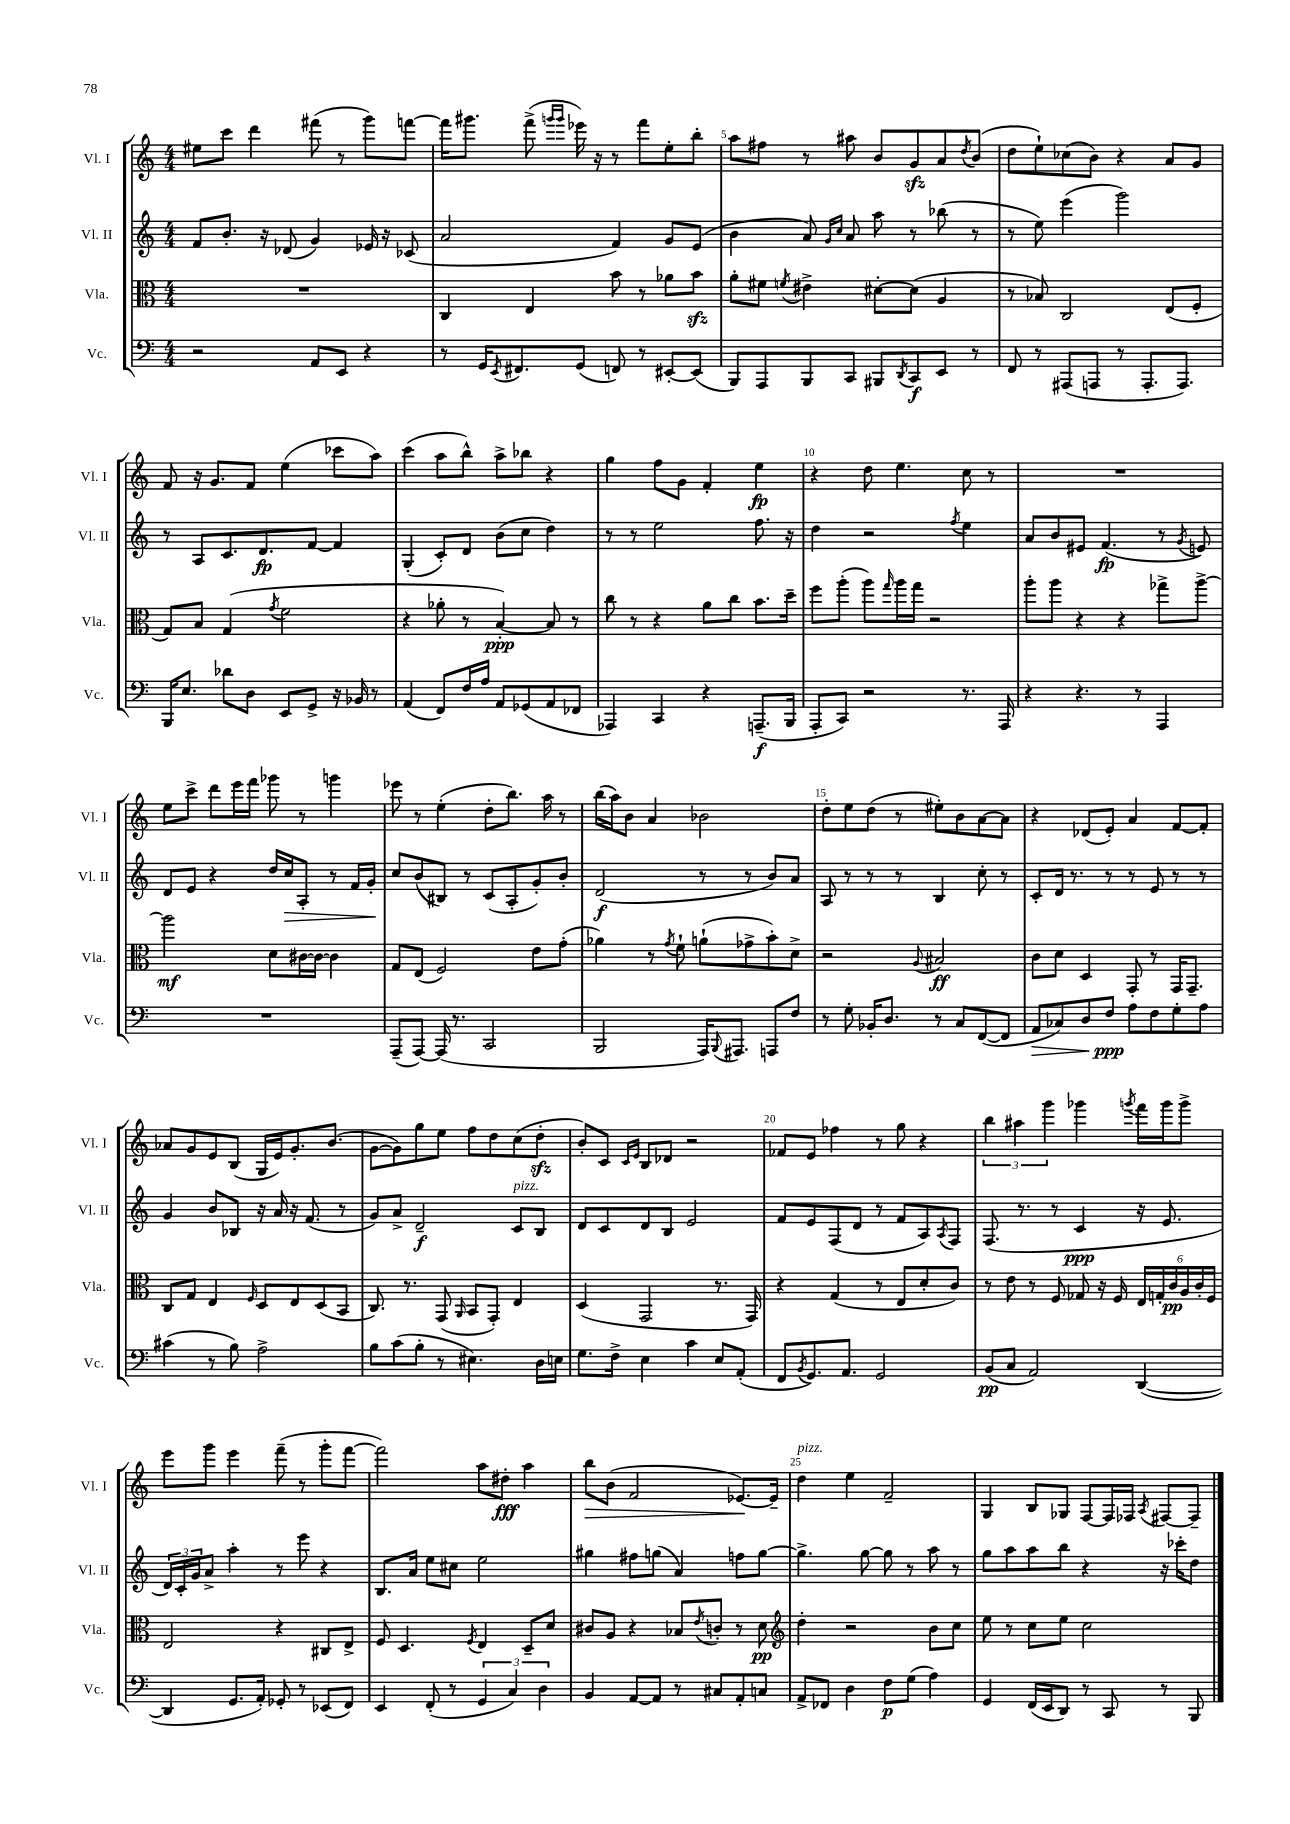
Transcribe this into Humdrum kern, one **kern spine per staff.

**kern	**dynam	**kern	**dynam	**kern	**dynam	**kern	**dynam
*part4	*part4	*part3	*part3	*part2	*part2	*part1	*part1
*staff4	*staff4	*staff3	*staff3	*staff2	*staff2	*staff1	*staff1
*I"Vc.	*	*I"Vla.	*	*I"Vl. II	*	*I"Vl. I	*
*I'Vc.	*	*I'Vla.	*	*I'Vl. II	*	*I'Vl. I	*
*clefF4	*	*clefC3	*	*clefG2	*	*clefG2	*
*k[]	*	*k[]	*	*k[]	*	*k[]	*
*M4/4	*	*M4/4	*	*M4/4	*	*M4/4	*
=3	=3	=3	=3	=3	=3	=3	=3
2r	.	1r	.	8f/L	.	8ee#X\L	.
.	.	.	.	8.b'/J	.	8ccc\J	.
.	.	.	.	.	.	4ddd\	.
.	.	.	.	16r	.	.	.
.	.	.	.	(8d-X/	.	.	.
8AA/L	.	.	.	4g/)	.	(8fff#X\	.
8EE/J	.	.	.	.	.	8r	.
4r	.	.	.	16e-X/	.	8ggg\L)	.
.	.	.	.	16r	.	.	.
.	.	.	.	(8c-X/	.	[8fffn\J	.
=4	=4	=4	=4	=4	=4	=4	=4
8r	.	4C/	.	2a/	.	16fff\KL]	.
.	.	.	.	.	.	8.ggg#X\J	.
16GG/KL	.	.	.	.	.	.	.
8qEE/	.	.	.	.	.	.	.
8.FF#X/	.	.	.	.	.	.	.
.	.	4E/	.	.	.	(8fff^\	.
.	.	.	.	.	.	16qqgggn/LL	.
.	.	.	.	.	.	16qqggg/JJ	.
(8GG/J	.	.	.	.	.	16eee-X\)	.
.	.	.	.	.	.	16r	.
8FFn/)	.	8b\	.	4f/)	.	8r	.
8r	.	8r	.	.	.	8fff\L	.
[8EE#X'/L	.	8a-X\L	.	8g/L	.	8ee'\	.
(8EE#/J]	.	8bzz\J	.	(8e/J	.	8bb'\J	.
=5	=5	=5	=5	=5	=5	=5	=5
8BBB/L)	.	8a'\L	.	4b\	.	8aa\L	.
8AAA/	.	8f#X\J	.	.	.	8ff#X\J	.
.	.	8qfn/	.	.	.	.	.
8BBB/	.	4e#X^\	.	8a/)	.	8r	.
.	.	.	.	16qqg/LL	.	.	.
.	.	.	.	16qqcc/JJ	.	.	.
8CC/J	.	.	.	8a/	.	8aa#X\	.
8BBB#X/L	.	[8d#X'\L	.	8aa\	.	8b/L	.
8qDD/	.	.	.	.	.	.	.
8CC/	f	(8d#\J]	.	8r	.	8gzz/	.
8EE/J	.	4A/	.	(8bb-X\	.	8a/	.
.	.	.	.	.	.	8qdd/	.
8r	.	.	.	8r	.	(8b/J	.
=6	=6	=6	=6	=6	=6	=6	=6
8FF/	.	8r	.	8r	.	8dd\L	.
8r	.	8B-X/)	.	8ee\)	.	8ee`\)	.
(8AAA#X/L	.	2C/	.	(4eee\	.	(8cc-X\	.
8AAAn/J	.	.	.	.	.	8b\J)	.
8r	.	.	.	2ggg\)	.	4r	.
8.AAA'/L	.	.	.	.	.	.	.
.	.	(8E/L	.	.	.	8a/L	.
8.AAA/J)	.	.	.	.	.	.	.
.	.	8F'/J	.	.	.	8g/J	.
!!LO:LB:g=z
=7	=7	=7	=7	=7	=7	=7	=7
16BBB/KL	.	8G/L)	.	8r	.	8f/	.
8.E/J	.	.	.	.	.	.	.
.	.	8B/J	.	8A/L	.	16r	.
.	.	.	.	.	.	8.g/L	.
8d-X\L	.	(4G/	.	8.c/	.	.	.
8D\J	.	.	.	.	.	8f/J	.
.	.	.	.	8.d/	fp	.	.
.	.	8qg/	.	.	.	.	.
8EE/L	.	2f\	.	.	.	(4ee\	.
8GG^/J	.	.	.	[8f/J	.	.	.
16r	.	.	.	4f/]	.	8ccc-X\L	.
16BB-X/	.	.	.	.	.	.	.
8r	.	.	.	.	.	8aa\J)	.
=8	=8	=8	=8	=8	=8	=8	=8
(4AA/	.	4r	.	(4G'/	.	(4ccc\	.
8FF/L)	.	8a-X'\	.	8c'/L)	.	8aa\L	.
16F/L	.	8r	.	8d/J	.	8bb^^\J)	.
16A/JJ	.	.	.	.	.	.	.
8AA/L	.	[4B'/)	ppp	(8b\L	.	8aa^\L	.
(8GG-X/	.	.	.	8cc\J	.	8bb-X\J	.
8AA/	.	8B/]	.	4dd\)	.	4r	.
8FF-X/J	.	8r	.	.	.	.	.
=9	=9	=9	=9	=9	=9	=9	=9
4AAA-X/)	.	8cc\	.	8r	.	4gg\	.
.	.	8r	.	8r	.	.	.
4CC/	.	4r	.	2ee\	.	8ff\L	.
.	.	.	.	.	.	8g\J	.
4r	.	8a\L	.	.	.	4f'/	.
.	.	8cc\J	.	.	.	.	.
(8.AAAn~/L	f	8.b\L	.	8.ff\	.	4ee\	fp
16BBB/Jk	.	16dd~\Jk	.	16r	.	.	.
=10	=10	=10	=10	=10	=10	=10	=10
8AAA'/L	.	8ff\L	.	4dd\	.	4r	.
8CC/J)	.	(8aa'\J	.	.	.	.	.
2r	.	8aa\L)	.	2r	.	8dd\	.
.	.	16qqgg/	.	.	.	.	.
.	.	16aa\L	.	.	.	4.ee\	.
.	.	16gg\JJ	.	.	.	.	.
.	.	2r	.	.	.	.	.
.	.	.	.	8qff/	.	.	.
8.r	.	.	.	4ee\	.	8cc\	.
.	.	.	.	.	.	8r	.
16AAA/	.	.	.	.	.	.	.
=11	=11	=11	=11	=11	=11	=11	=11
4r	.	8aa'\L	.	8a/L	.	1r	.
.	.	8aa\J	.	8b/	.	.	.
4.r	.	4r	.	8e#X/J	.	.	.
.	.	.	.	(4.f/	fp	.	.
.	.	4r	.	.	.	.	.
8r	.	.	.	.	.	.	.
4AAA/	.	8gg-X^\L	.	8r	.	.	.
.	.	.	.	8qg/	.	.	.
.	.	[8aa^\J	.	8en/)	.	.	.
!!LO:LB:g=z
=12	=12	=12	=12	=12	=12	=12	=12
1r	.	2aa\]	mf	8d/L	.	8ee\L	.
.	.	.	.	8e/J	.	8ccc^\J	.
.	.	.	.	4r	.	8ddd\L	.
.	.	.	.	.	.	16eee\L	.
.	.	.	.	.	.	16fff\JJ	.
.	.	8d\L	.	16dd/LL	.	8ggg-X\	.
!	!	!	!	!	!LO:HP:b	!	!
.	.	.	.	16cc/J	>	.	.
.	.	[16c#X\L	.	8A'/J	.	8r	.
.	.	16c#\JJ_	.	.	.	.	.
.	.	4c#\]	.	8r	.	4gggn\	.
.	.	.	.	16f/LL	.	.	.
.	.	.	.	16g'/JJ	.	.	.
.	.	.	.	.	]	.	.
=13	=13	=13	=13	=13	=13	=13	=13
(8AAA~/L	.	8G/L	.	8cc/L	.	8eee-X\	.
[8AAA/J)	.	(8E/J	.	(8b/	.	8r	.
(16AAA/]	.	2F/)	.	8B#X/J)	.	(4ee'\	.
8.r	.	.	.	.	.	.	.
.	.	.	.	8r	.	.	.
2CC/	.	.	.	(8c/L	.	8dd'\L	.
.	.	.	.	8A'/	.	8.bb\J)	.
.	.	8e\L	.	8g'/)	.	.	.
.	.	.	.	.	.	16aa\	.
.	.	(8g'\J	.	8b'/J	.	8r	.
=14	=14	=14	=14	=14	=14	=14	=14
2BBB/	.	4a-X\)	.	(2d/	f	(16bb\LL	.
.	.	.	.	.	.	16aa\J)	.
.	.	.	.	.	.	8b\J	.
.	.	8r	.	.	.	4a/	.
.	.	8qg/	.	.	.	.	.
.	.	8f`\	.	.	.	.	.
16AAA/KL)	.	(8an`\L	.	8r	.	2b-X\	.
8qqBBB/	.	.	.	.	.	.	.
8.AAA#X/J	.	.	.	.	.	.	.
.	.	8g-X^\	.	8r	.	.	.
8AAAn/L	.	8b'\)	.	8b/L)	.	.	.
8F/J	.	8d^\J	.	8a/J	.	.	.
=15	=15	=15	=15	=15	=15	=15	=15
8r	.	2r	.	8A/	.	8dd'\L	.
8G'\	.	.	.	8r	.	8ee\	.
16BB-X'/KL	.	.	.	8r	.	(8dd\J	.
8.D/J	.	.	.	.	.	.	.
.	.	.	.	8r	.	8r	.
.	.	8qqA/	.	.	.	.	.
8r	.	2B#X/	ff	4B/	.	8ee#X'\L)	.
8C/L	.	.	.	.	.	8b\	.
([8FF/	.	.	.	8cc'\	.	[8a\	.
8FF/J]	.	.	.	8r	.	8a\J]	.
=16	=16	=16	=16	=16	=16	=16	=16
!	!LO:HP:b	!	!	!	!	!	!
8AA/L	>	8c\L	.	8c'/L	.	4r	.
8C-X/)	.	8d\J	.	16d/Jk	.	.	.
.	.	.	.	8.r	.	.	.
8D/	.	4D/	.	.	.	(8d-X/L	.
8F/J	ppp	.	.	8r	.	8e'/J)	.
8A\L	]	8GG'/	.	8r	.	4a/	.
8F\	.	8r	.	8e/	.	.	.
8G'\	.	16GG/KL	.	8r	.	[8f/L	.
.	.	8.GG~/J	.	.	.	.	.
8A\J	.	.	.	8r	.	8f'/J]	.
!!LO:LB:g=z
=17	=17	=17	=17	=17	=17	=17	=17
(4c#X\	.	8C/L	.	4g/	.	8a-X/L	.
.	.	8G/J	.	.	.	8g/	.
8r	.	4E/	.	8b/L	.	8e/	.
8B\)	.	.	.	8B-X/J	.	(8B/J	.
.	.	16qqF/	.	.	.	.	.
2A^\	.	8D/L	.	16r	.	16G/LL	.
.	.	.	.	16a/	.	16e/J)	.
.	.	8E/	.	16r	.	8.g'/	.
.	.	.	.	(8.f/	.	.	.
.	.	(8D/	.	.	.	.	.
.	.	.	.	.	.	(8.b/J	.
.	.	8BB/J	.	8r	.	.	.
=18	=18	=18	=18	=18	=18	=18	=18
8B\L	.	8.C/)	.	8g/L)	.	[8g\L	.
(8c\	.	.	.	8a^/J	.	8g\])	.
.	.	8.r	.	.	.	.	.
8B'\J	.	.	.	2d~/	f	8gg\	.
8r	.	(8GG/	.	.	.	8ee\J	.
.	.	16qqAA/	.	.	.	.	.
4.E#X\)	.	8BB/L	.	.	.	8ff\L	.
.	.	8GG'/J)	.	.	.	8dd\	.
!	!	!	!	!LO:TX:a:i:t=pizz.	!	!	!
.	.	4E/	.	8c/L	.	(8cc\	.
16D\LL	.	.	.	8B/J	.	8ddzz'\J	.
16En\JJ	.	.	.	.	.	.	.
=19	=19	=19	=19	=19	=19	=19	=19
8.G\L	.	(4D/	.	8d/L	.	8b'/L)	.
.	.	.	.	8c/	.	8c/J	.
16F^\Jk	.	.	.	.	.	.	.
.	.	.	.	.	.	16qqc/LL	.
.	.	.	.	.	.	16qqe/JJ	.
4E\	.	2GG/	.	8d/	.	8B/L	.
.	.	.	.	8B/J	.	8d-X/J	.
4c\	.	.	.	2e/	.	2r	.
8E/L	.	8.r	.	.	.	.	.
(8AA'/J	.	.	.	.	.	.	.
.	.	16GG/)	.	.	.	.	.
=20	=20	=20	=20	=20	=20	=20	=20
8FF/L	.	4r	.	8f/L	.	8f-X/L	.
8qBB/	.	.	.	.	.	.	.
8.GG/)	.	.	.	8e/	.	8e/J	.
.	.	(4G/	.	(8F/	.	4ff-X\	.
8.AA/J	.	.	.	.	.	.	.
.	.	.	.	8d/J	.	.	.
2GG/	.	8r	.	8r	.	8r	.
.	.	8E/L	.	8f/L	.	8gg\	.
.	.	8d'/	.	8A/)	.	4r	.
.	.	.	.	8qA/	.	.	.
.	.	8c/J)	.	8F/J	.	.	.
=21	=21	=21	=21	=21	=21	=21	=21
(8BB/L	pp	8r	.	(8.F/	.	6bb\	.
8C/J	.	8e\	.	.	.	.	.
.	.	.	.	.	.	6aa#X\	.
.	.	.	.	8.r	.	.	.
2AA/)	.	8r	.	.	.	.	.
.	.	.	.	.	.	6ggg\	.
.	.	8F/	.	8r	.	.	.
.	.	8G-X/	.	4c/	ppp	4ggg-X\	.
.	.	16r	.	.	.	.	.
.	.	16F/	.	.	.	.	.
.	.	.	.	.	.	8qgggn/	.
([4DD/	.	24E/LL	.	16r	.	16fff\LL	.
.	.	24Gn'/	.	.	.	.	.
.	.	.	.	8.e/	.	16ggg\J	.
.	.	24c/	pp	.	.	.	.
.	.	24A/	.	.	.	8ggg^\J	.
.	.	24c'/	.	.	.	.	.
.	.	24F/JJ	.	.	.	.	.
!!LO:LB:g=z
=22	=22	=22	=22	=22	=22	=22	=22
4DD/]	.	2E/	.	24d/LL)	.	8eee\L	.
.	.	.	.	24c'/	.	.	.
.	.	.	.	24g/J	.	.	.
.	.	.	.	8a^/J	.	8ggg\J	.
8.GG/L	.	.	.	4aa'\	.	4eee\	.
16AA'/Jk)	.	.	.	.	.	.	.
8GG-X'/	.	4r	.	8r	.	(8fff~\	.
8r	.	.	.	8eee\	.	8r	.
(8EE-X/L	.	8C#X/L	.	4r	.	8ggg'\L	.
8FF/J)	.	8E^/J	.	.	.	[8fff\J	.
=23	=23	=23	=23	=23	=23	=23	=23
4EE/	.	8F/	.	8.B/L	.	2fff\])	.
.	.	4.D/	.	.	.	.	.
.	.	.	.	16a/Jk	.	.	.
(8FF'/	.	.	.	8ee\L	.	.	.
8r	.	.	.	8cc#X\J	.	.	.
.	.	8qF/	.	.	.	.	.
6GG/	.	4E/	.	2ee\	.	8aa\L	.
.	.	.	.	.	.	8dd#X'\J	fff
6C/)	.	.	.	.	.	.	.
.	.	8D~/L	.	.	.	4aa\	.
6D\	.	.	.	.	.	.	.
.	.	8d/J	.	.	.	.	.
=24	=24	=24	=24	=24	=24	=24	=24
!	!	!	!	!	!	!	!LO:HP:b
4BB/	.	8c#X/L	.	4gg#X\	.	8bb\L	>
.	.	8A/J	.	.	.	(8b\J	.
[8AA/L	.	4r	.	8ff#X\L	.	2f/	.
8AA/J]	.	.	.	(8ggn\J	.	.	.
8r	.	8B-X/L	.	4a/)	.	.	.
.	.	8qe/	.	.	.	.	.
8C#X/L	.	8cn'/J	.	.	.	.	.
8AA'/	.	8r	.	8ffn\L	.	[8.e-X/L)	.
8Cn/J	.	8d\	pp	[8gg\J	.	.	.
.	.	.	.	.	.	16e-~/Jk]	]
=25	=25	=25	=25	=25	=25	=25	=25
*	*	*clefG2	*	*	*	*	*
!	!	!	!	!	!	!LO:TX:a:i:t=pizz.	!
8AA^/L	.	4dd'\	.	4.gg^\]	.	4dd\	.
8FF-X/J	.	.	.	.	.	.	.
4D\	.	2r	.	.	.	4ee\	.
.	.	.	.	[8gg\	.	.	.
8F\L	p	.	.	8gg\]	.	2f~/	.
(8G\J	.	.	.	8r	.	.	.
4A\)	.	8b\L	.	8aa\	.	.	.
.	.	8cc\J	.	8r	.	.	.
=26	=26	=26	=26	=26	=26	=26	=26
4GG/	.	8ee\	.	8gg\L	.	4G/	.
.	.	8r	.	8aa\	.	.	.
(16FF/LL	.	8cc\L	.	8aa\	.	8B/L	.
16EE/J	.	.	.	.	.	.	.
8DD/J)	.	8ee\J	.	8bb\J	.	8G-X/J	.
8r	.	2cc\	.	4r	.	[8F/L	.
8CC/	.	.	.	.	.	16F/L]	.
.	.	.	.	.	.	16F-X/JJ	.
.	.	.	.	.	.	8qA/	.
8r	.	.	.	16r	.	[8F#X/L	.
.	.	.	.	16ccc-X'\KL	.	.	.
8BBB/	.	.	.	8dd\J	.	8F#~/J]	.
==	==	==	==	==	==	==	==
*-	*-	*-	*-	*-	*-	*-	*-
